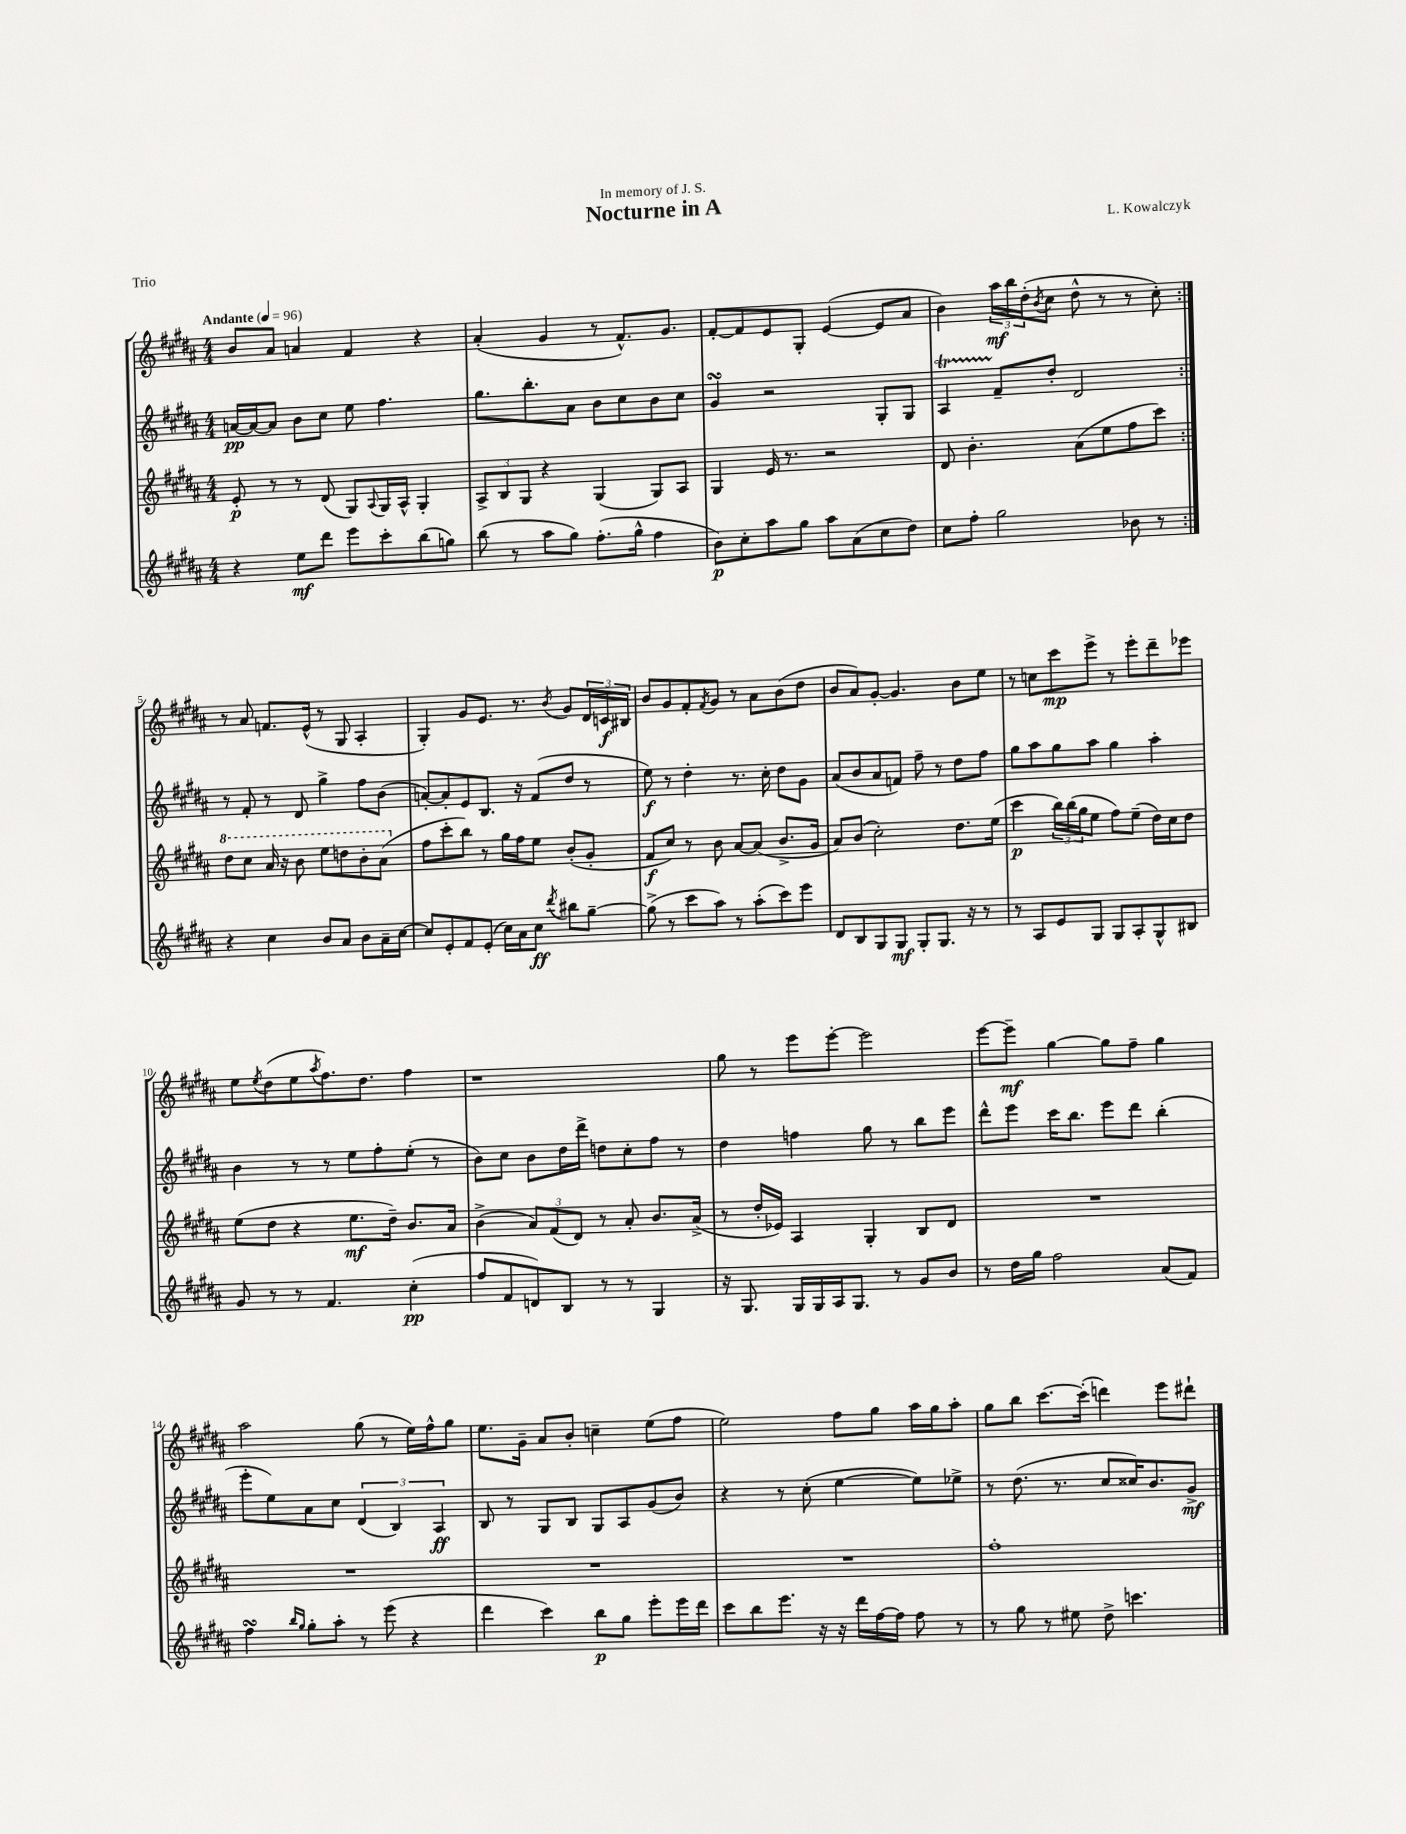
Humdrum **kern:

**kern	**dynam	**kern	**dynam	**kern	**dynam	**kern	**dynam
*part4	*part4	*part3	*part3	*part2	*part2	*part1	*part1
*staff4	*staff4	*staff3	*staff3	*staff2	*staff2	*staff1	*staff1
*clefG2	*	*clefG2	*	*clefG2	*	*clefG2	*
*k[f#c#g#d#a#]	*	*k[f#c#g#d#a#]	*	*k[f#c#g#d#a#]	*	*k[f#c#g#d#a#]	*
*M4/4	*	*M4/4	*	*M4/4	*	*M4/4	*
*MM96	*	*MM96	*	*MM96	*	*MM96	*
=1	=1	=1	=1	=1	=1	=1	=1
!	!	!	!	!	!	!LO:TX:a:B:t=Andante	!
4r	.	8e'/	p	[16an/LL	pp	8b/L	.
.	.	.	.	16a/J_	.	.	.
.	.	8r	.	8a/J]	.	8a#/J	.
8ee\L	mf	8r	.	8b\L	.	4an/	.
8ddd#\J	.	(8d#/	.	8cc#\J	.	.	.
8eee\L	.	8G#/L)	.	8ee\	.	4f#/	.
.	.	8qqA#/	.	.	.	.	.
8ccc#'\	.	16G#/L	.	4.ff#\	.	.	.
.	.	16A#^^/JJ	.	.	.	.	.
(8bb\	.	4G#'/	.	.	.	4r	.
8ggn\J)	.	.	.	.	.	.	.
=2	=2	=2	=2	=2	=2	=2	=2
(8bb\	.	12A#^/L	.	8.gg#\L	.	(4a#'/	.
.	.	12B/	.	.	.	.	.
8r	.	.	.	.	.	.	.
.	.	12G#/J	.	.	.	.	.
.	.	.	.	8.bb'\	.	.	.
8aa#\L	.	4r	.	.	.	4g#/	.
8gg#\J)	.	.	.	8a#\J	.	.	.
(8.ff#'\L	.	(4G#/	.	8b\L	.	8r	.
.	.	.	.	8cc#\	.	8.f#^^/L)	.
16gg#^^\Jk	.	.	.	.	.	.	.
4ff#\	.	8G#/L)	.	8b\	.	.	.
.	.	.	.	.	.	8.g#/J	.
.	.	8A#/J	.	8cc#\J	.	.	.
=3	=3	=3	=3	=3	=3	=3	=3
8b\L)	p	4G#/	.	4g#sSSS/	.	[8f#'/L	.
8cc#'\	.	.	.	.	.	8f#/]	.
8aa#\	.	16e/	.	2r	.	8e/	.
.	.	8.r	.	.	.	.	.
8gg#\J	.	.	.	.	.	8G#'/J	.
8aa#\L	.	2r	.	.	.	([4e/	.
(8a#\	.	.	.	.	.	.	.
8cc#\	.	.	.	8G#'/L	.	8e/L]	.
8dd#\J)	.	.	.	8G#/J	.	8a#/J	.
=4	=4	=4	=4	=4	=4	=4	=4
8cc#\L	.	8d#/	.	4A#t/	.	4b\)	.
8ff#'\J	.	4.b'\	.	.	.	.	.
2gg#\	.	.	.	8f#~/L	.	24aa#\LL	mf
.	.	.	.	.	.	24bb\	.
.	.	.	.	.	.	(24dd#'\J	.
.	.	.	.	.	.	8qb/	.
.	.	.	.	8dd#'/J	.	8cc#\J	.
.	.	(8a#\L	.	2d#/	.	8dd#^^\	.
.	.	8ee\	.	.	.	8r	.
8b-X\	.	8ff#\	.	.	.	8r	.
8r	.	8ccc#\J)	.	.	.	8cc#'\)	.
!!LO:LB:g=z
=5:|!	=5:|!	=5:|!	=5:|!	=5:|!	=5:|!	=5:|!	=5:|!
*	*	*8va	*	*	*	*	*
4r	.	8ddd#\L	.	8r	.	8r	.
.	.	8ccc#\J	.	8f#'/	.	8a#/	.
4cc#\	.	16aa#/	.	8r	.	8.fn/L	.
.	.	16r	.	.	.	.	.
.	.	8bb\	.	8d#/	.	.	.
.	.	.	.	.	.	(16e^^/Jk	.
8b/L	.	8eee\L	.	4gg#^\	.	8r	.
8a#/J	.	8dddn\	.	.	.	8G#/	.
8b\L	.	8bb'\	.	8ff#\L	.	4A#'/	.
16a#~\L	.	(8aa#\J	.	(8b\J	.	.	.
[16cc#\JJ	.	.	.	.	.	.	.
=6	=6	=6	=6	=6	=6	=6	=6
*	*	*X8va	*	*	*	*	*
8cc#/L]	.	8ff#\L	.	[8an'/L)	.	4G#'/)	.
8e'/	.	8ccc#'\	.	8a'/]	.	.	.
8f#/	.	8bb\J)	.	8e/	.	8g#/L	.
(8e'/J	.	8r	.	8.B/J	.	8.e/J	.
16cc#\LL)	.	16gg#\LL	.	.	.	.	.
16a#\J	.	16ff#\J	.	16r	.	8.r	.
8cc#\J	ff	8ee\J	.	(8f#/L	.	.	.
8qddd#/	.	.	.	.	.	8qb/	.
8bb#X\L	.	(8b'/L	.	8dd#/J	.	8g#/L	.
[8gg#~\J	.	8g#'/J	.	8r	.	24d#/L	.
.	.	.	.	.	.	24cn/	f
.	.	.	.	.	.	24B#X/JJ	.
=7	=7	=7	=7	=7	=7	=7	=7
(8gg#^\]	.	8f#/L	f	8ee\)	f	8b/L	.
8r	.	8cc#/J)	.	8r	.	8g#/	.
8ccc#\L	.	8r	.	4dd#'\	.	8f#'/	.
.	.	.	.	.	.	8qf#/	.
8aa#\J)	.	8b\	.	.	.	8g#/J	.
8r	.	[8a#/L	.	8.r	.	8r	.
(8aa#'\L	.	(8a#/J]	.	.	.	8a#\L	.
.	.	.	.	16cc#'\	.	.	.
8ccc#\)	.	8.b^/L	.	8dd#\L	.	(8b\	.
8eee\J	.	.	.	8g#\J	.	8dd#\J	.
.	.	16g#/Jk	.	.	.	.	.
=8	=8	=8	=8	=8	=8	=8	=8
8d#/L	.	8a#/L)	.	(8a#/L	.	8b/L	.
8B/	.	(8b/J	.	8b/	.	8a#/)	.
8G#/	.	2cc#'\)	.	8a#/	.	[8g#'/J	.
8G#/J	mf	.	.	8fn/J)	.	4.g#/]	.
8G#'/L	.	.	.	8ff#~\	.	.	.
8.G#/J	.	.	.	8r	.	.	.
.	.	8.dd#\L	.	8dd#\L	.	8b\L	.
16r	.	.	.	.	.	.	.
8r	.	.	.	8ff#\J	.	8ee\J	.
.	.	(16ee\Jk	.	.	.	.	.
=9	=9	=9	=9	=9	=9	=9	=9
8r	.	4ccc#\	p	8gg#\L	.	8r	.
8A#/L	.	.	.	8aa#\	.	8ccn\L	.
8e/	.	24bb\LL)	.	8gg#\	.	8ccc#\	mp
.	.	(24bb\	.	.	.	.	.
.	.	24gg#\J	.	.	.	.	.
8G#/J	.	8ee\J	.	8aa#\J	.	8eee^\J	.
8G#/L	.	8ff#\L)	.	4gg#\	.	8r	.
8A#'/	.	(8ee~\J	.	.	.	8eee'\L	.
8G#^^/	.	16dd#\LL)	.	4aa#'\	.	8ddd#~\	.
.	.	16cc#\J	.	.	.	.	.
8B#X/J	.	8dd#\J	.	.	.	8eee-X\J	.
!!LO:LB:g=z
=10	=10	=10	=10	=10	=10	=10	=10
8g#/	.	(8ee\L	.	4b\	.	8ee\L	.
.	.	.	.	.	.	8qee/	.
8r	.	8dd#\J	.	.	.	(8dd#\	.
8r	.	4r	.	8r	.	8ee\	.
.	.	.	.	.	.	8qaa#/	.
4.f#/	.	.	.	8r	.	8.ff#\)	.
.	.	8.ee\L	mf	8ee\L	.	.	.
.	.	.	.	.	.	8.dd#\J	.
.	.	.	.	8ff#'\	.	.	.
.	.	16dd#~\Jk)	.	.	.	.	.
(4cc#'\	pp	8.b/L	.	(8ee'\J	.	4ff#\	.
.	.	.	.	8r	.	.	.
.	.	16a#/Jk	.	.	.	.	.
=11	=11	=11	=11	=11	=11	=11	=11
8ff#/L	.	(4b^\	.	8b\L)	.	1r	.
8f#/	.	.	.	8cc#\J	.	.	.
8dn/)	.	12a#/L)	.	8b\L	.	.	.
.	.	(12f#/	.	.	.	.	.
8B/J	.	.	.	16dd#\L	.	.	.
.	.	12d#/J)	.	.	.	.	.
.	.	.	.	16ddd#^\JJ	.	.	.
8r	.	8r	.	8ddn\L	.	.	.
8r	.	8a#'/	.	8cc#'\	.	.	.
4G#/	.	8.b/L	.	8ff#\J	.	.	.
.	.	.	.	8r	.	.	.
.	.	(16a#^/Jk	.	.	.	.	.
=12	=12	=12	=12	=12	=12	=12	=12
16r	.	8r	.	4dd#\	.	8gg#\	.
8.G#/	.	.	.	.	.	.	.
.	.	16dd#'/LL	.	.	.	8r	.
.	.	16e-X/JJ)	.	.	.	.	.
16G#/LL	.	4A#/	.	4ffn\	.	8eee\L	.
16G#/	.	.	.	.	.	.	.
16A#/J	.	.	.	.	.	[8eee'\J	.
8.G#/J	.	.	.	.	.	.	.
.	.	4G#'/	.	8gg#\	.	2eee\]	.
8r	.	.	.	8r	.	.	.
8g#/L	.	8B/L	.	8bb\L	.	.	.
8b/J	.	8d#/J	.	8eee\J	.	.	.
=13	=13	=13	=13	=13	=13	=13	=13
8r	.	1r	.	8ddd#^^\L	.	[8eee\L	.
16dd#\LL	.	.	.	8eee\J	.	8eee~\J]	mf
16gg#\JJ	.	.	.	.	.	.	.
2ff#\	.	.	.	16ccc#\KL	.	[4gg#\	.
.	.	.	.	8.bb\J	.	.	.
.	.	.	.	8eee\L	.	8gg#\L]	.
.	.	.	.	8ddd#\J	.	8ff#~\J	.
(8a#/L	.	.	.	(4bb'\	.	4gg#\	.
8f#/J)	.	.	.	.	.	.	.
!!LO:LB:g=z
=14	=14	=14	=14	=14	=14	=14	=14
4ff#sSSS\	.	1r	.	8eee'\L	.	2aa#\	.
.	.	.	.	8ee\)	.	.	.
16qqbb/LL	.	.	.	.	.	.	.
16qqgg#/JJ	.	.	.	.	.	.	.
8gg#'\L	.	.	.	8a#\	.	.	.
8aa#'\J	.	.	.	8cc#\J	.	.	.
8r	.	.	.	(6d#/	.	(8gg#\	.
(8eee\	.	.	.	.	.	8r	.
.	.	.	.	6B/)	.	.	.
4r	.	.	.	.	.	16ee\LL)	.
.	.	.	.	.	.	16ff#^^\J	.
.	.	.	.	6A#/	ff	.	.
.	.	.	.	.	.	8gg#\J	.
=15	=15	=15	=15	=15	=15	=15	=15
4ddd#\	.	1r	.	8B/	.	8.ee\L	.
.	.	.	.	8r	.	.	.
.	.	.	.	.	.	16g#~\Jk	.
4ccc#\)	.	.	.	8G#/L	.	8a#/L	.
.	.	.	.	8B/J	.	8b'/J	.
8bb\L	p	.	.	8G#/L	.	4ccn~\	.
8gg#\J	.	.	.	8A#/	.	.	.
8eee'\L	.	.	.	(8g#/	.	(8ee\L	.
16eee\L	.	.	.	8b/J)	.	8ff#\J	.
16ddd#\JJ	.	.	.	.	.	.	.
=16	=16	=16	=16	=16	=16	=16	=16
8ccc#\L	.	1r	.	4r	.	2ee\)	.
8bb\	.	.	.	.	.	.	.
8.eee\J	.	.	.	8r	.	.	.
.	.	.	.	(8cc#'\	.	.	.
16r	.	.	.	.	.	.	.
16r	.	.	.	[4ee\	.	8ff#\L	.
16ddd#\LL	.	.	.	.	.	.	.
[16ff#\	.	.	.	.	.	8gg#\J	.
16ff#\JJ]	.	.	.	.	.	.	.
8ff#\	.	.	.	8ee\L])	.	16aa#\LL	.
.	.	.	.	.	.	16gg#\J	.
8r	.	.	.	8ee-X^\J	.	8aa#'\J	.
=17	=17	=17	=17	=17	=17	=17	=17
8r	.	1ff#'	.	8r	.	8gg#\L	.
8gg#\	.	.	.	(8.dd#\	.	8bb\J	.
8r	.	.	.	.	.	[8.ccc#\L	.
.	.	.	.	8.r	.	.	.
8ee#X\	.	.	.	.	.	.	.
.	.	.	.	.	.	(16ccc#'\Jk]	.
8dd#^\	.	.	.	8cc#/L	.	4dddn\)	.
4.cccn\	.	.	.	16cc##X/K)	.	.	.
.	.	.	.	8.b/	.	.	.
.	.	.	.	.	.	8eee\L	.
.	.	.	.	8g#^/J	mf	8ddd#X`\J	.
==	==	==	==	==	==	==	==
*-	*-	*-	*-	*-	*-	*-	*-
